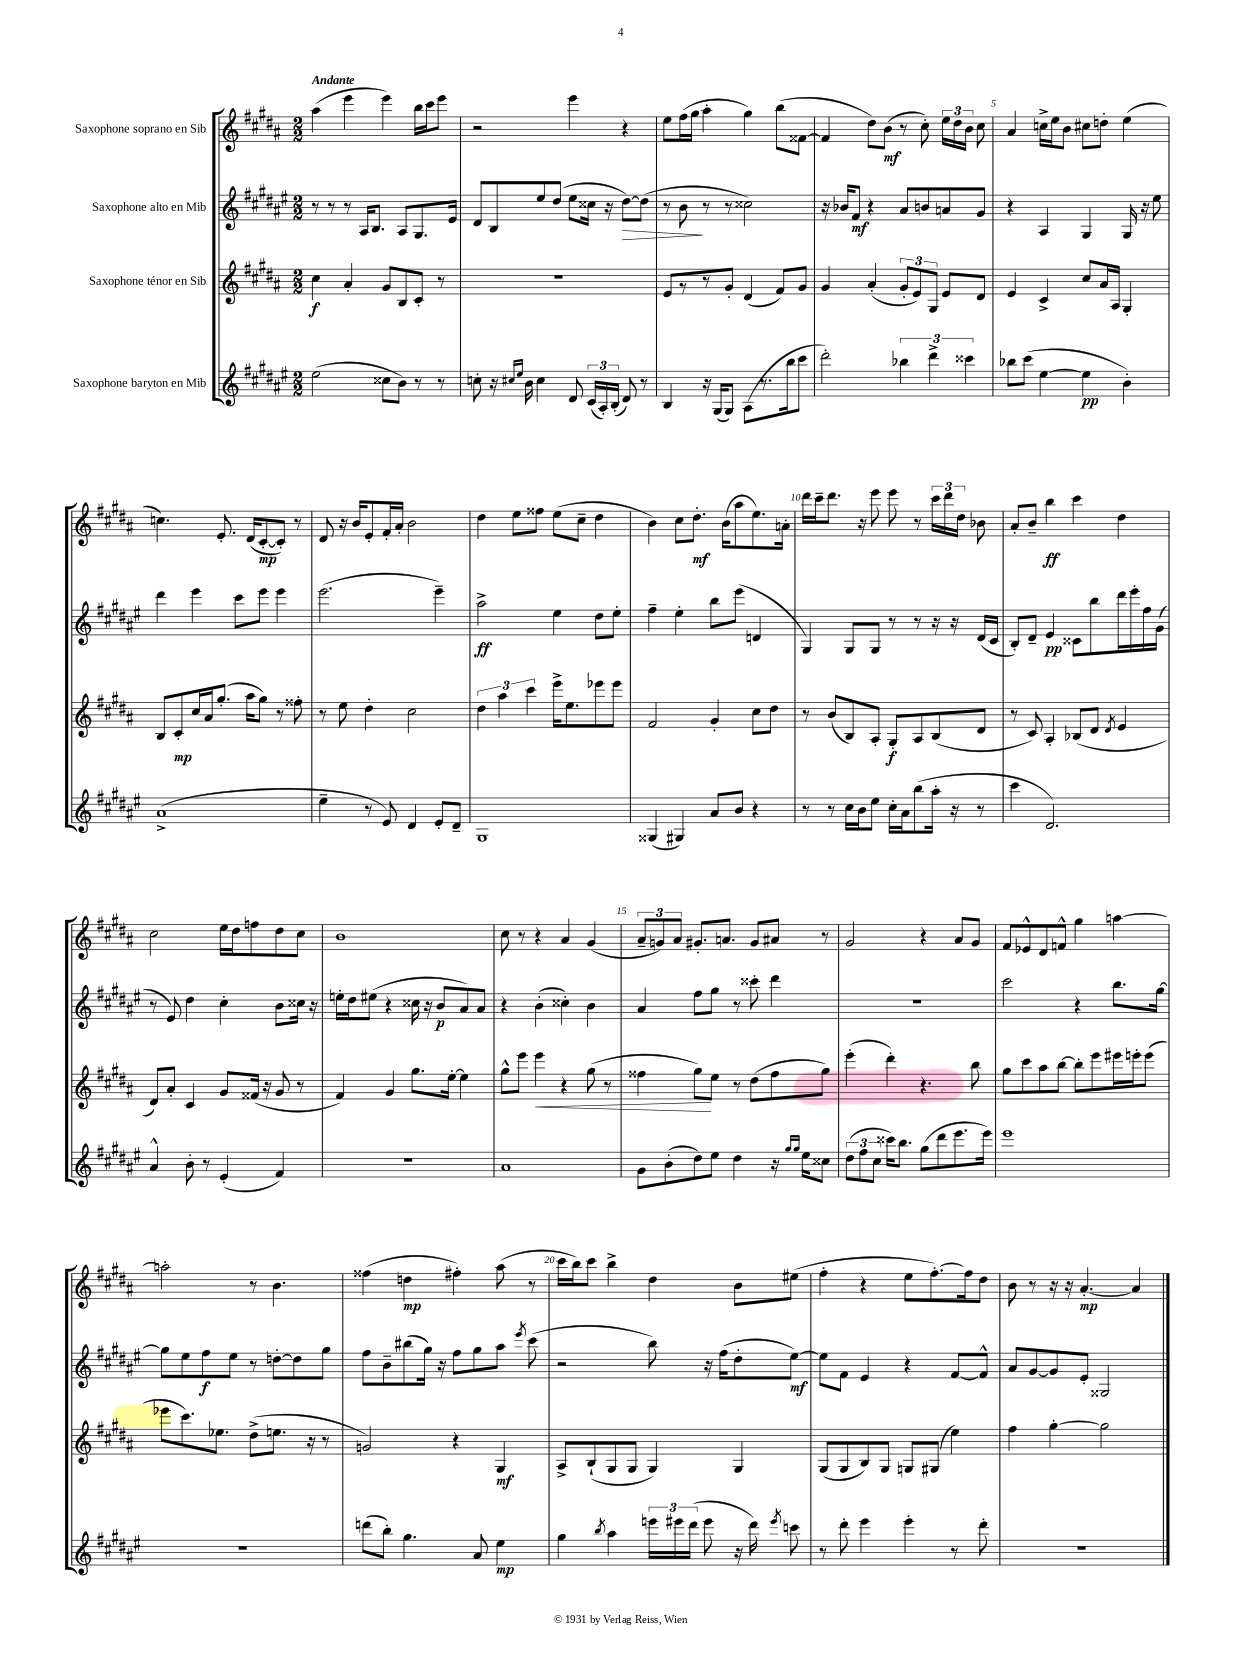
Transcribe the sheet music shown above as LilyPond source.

<<
\new StaffGroup <<
\new Staff = "s0" \with { instrumentName = "Saxophone soprano en Sib" } {
    \clef treble \key b \major \numericTimeSignature \time 2/2 \tempo "Andante"
    \autoBeamOff ais''4( e'''4 e'''4) b''16[ cis'''16 e'''8] |
    r2 e'''4 r4 |
    e''8[ fis''16( gis''16] ais''4-. gis''4) b''8[( fisis'8]~ |
    fisis'4 dis''8[) b'8]\mf( r8 cis''8-.) \tuplet 3/2 { e''16[ dis''16 b'16] } cis''8 |
    ais'4 c''16[-> e''16 b'8] cis''8[ d''8]-. e''4( |
    c''4.) e'8.-. dis'16[( cis'8~-.\mp cis'8]-.) r8 |
    dis'8 r16 b'16[ e'8-. fis'16-. ais'16]-. b'2 |
    dis''4 e''8[ fisis''8] e''8[( cis''8]-- dis''4 |
    b'4) cis''8[ dis''8.]-.\mf b'16[( ais''8 e''8.) a'16]-. |
    dis'''16[ cis'''16-- dis'''8.] r16 e'''8 e'''8 r8 \tuplet 3/2 { cis'''16[ dis'''16 dis''16] } bes'8 |
    ais'8[-. b'8]-- b''4\ff cis'''4 dis''4 |
    cis''2 e''16[ dis''16 f''8 dis''8 cis''8] |
    b'1 |
    cis''8 r8 r4 ais'4 gis'4( |
    \tuplet 3/2 { ais'8[-- g'8) ais'8] } gis'8.[-. a'8.] gis'8[ ais'8] r8 |
    gis'2 r4 ais'8[ gis'8] |
    fis'8[ ees'8-^ dis'8 f'8]-^ gis''4 a''4~ |
    a''2-. r8 b'4. |
    fisis''4( d''4\mp fis''4-.) ais''8( r8 |
    cis'''16[ b''16) cis'''8] b''4-> dis''4 b'8[ eis''8]( |
    fis''4-. r4 e''8[ fis''8.~-.) fis''16 dis''8] |
    b'8 r8 r16 r16 ais'4.~-.\mp ais'4 \bar "|." |
}
\new Staff = "s1" \with { instrumentName = "Saxophone alto en Mib" } {
    \clef treble \key fis \major \numericTimeSignature \time 2/2
    \autoBeamOff r8 r8 r8 ais16[ b8.] ais8[ gis8. eis'16] |
    dis'8[ b8 eis''8 dis''8]( eis''8[ cisis''16] r16 dis''8[~\>) dis''8]( |
    r8 b'8\! r8 r8 cisis''2) |
    r16 bes'16[ fis'8]\mf r4 ais'8[ b'8 a'8 gis'8] |
    r4 ais4 gis4 gis16 r16 eis''8 |
    dis'''4 eis'''4 cis'''8[ eis'''8] eis'''4 |
    eis'''2.( eis'''4--) |
    ais''2->\ff eis''4 dis''8[ eis''8]-. |
    fis''4-- eis''4-. b''8[ eis'''8]( d'4 |
    gis4) gis8[ gis8] r8 r8 r16 r16 dis'16[( cis'16] |
    b8[-.) dis'8]-- eis'4\pp cisis'8[ b''8 dis'''16 eis'''16-. fis''16 gis'16]( |
    r8 eis'8) dis''4 cis''4-. b'8[ cisis''16] r16 |
    e''16[-. dis''16 eis''8]( r4 cisis''16 r16 b'8[\p ais'8) ais'8] |
    r4 b'4-.( cisis''4-.) b'4 |
    ais'4 fis''8[ gis''8] r8 cisis'''8-. dis'''4 |
    R1 |
    cis'''2 r4 b''8.[ gis''16]~ |
    gis''8[ eis''8 fis''8\f eis''8] r8 d''8[~-. d''8 gis''8] |
    fis''8[ b'8-- bis''8( gis''16]) r16 fis''8[ gis''8 ais''8] \acciaccatura { eis'''8 } cis'''8( |
    r2 b''8) r16 fis''16[( dis''8-. eis''8]~\mf) |
    eis''8[ fis'8] eis'4 r4 fis'8[~ fis'8]-^ |
    ais'8[ gis'8~ gis'8 eis'8]-. gisis2 \bar "|." |
}
\new Staff = "s2" \with { instrumentName = "Saxophone ténor en Sib" } {
    \clef treble \key b \major \numericTimeSignature \time 2/2
    \autoBeamOff cis''4\f ais'4-. gis'8[ b8 cis'8]-. r8 |
    R1 |
    e'8[ r8 r8 gis'8]-. dis'4( fis'8[) gis'8] |
    gis'4 ais'4-.( \tuplet 3/2 { gis'8[-. e'8) gis8] } e'8[ dis'8] |
    e'4 cis'4-> cis''8[ ais'16 ais16] gis4-. |
    b8[ cis'8-.\mp cis''16 ais'16 gis''8.]-.( ais''16[ gis''8]) r8 fisis''8-. |
    r8 e''8 dis''4-. cis''2 |
    \tuplet 3/2 { dis''4 ais''4 cis'''4 } e'''16[-> e''8. ees'''8 ees'''8] |
    fis'2 gis'4-. cis''8[ dis''8] |
    r8 b'8[( b8) ais8]-. gis8[-.\f ais8 b8( dis'8] |
    r8 cis'8) ais4-. bes8[( dis'8] \acciaccatura { dis'8 } e'4 |
    dis'8[) ais'8]-. cis'4 gis'8[ fisis'16]( r16 gis'8 r8 |
    fis'4) gis'4 gis''8.[ e''16]~-. e''4 |
    gis''8[-^ e'''8] e'''4\< r4 gis''8( r8 |
    fisis''4 gis''8[\!) e''8] r8 dis''8[( fisis''8 gis''8]) |
    e'''4-.( dis'''4-.) r4. b''8 |
    gis''8[ cis'''8 ais''8 b''8]~ b''8[-. e'''8 eis'''16 e'''16-. e'''8]( |
    ees'''8[ cis'''8.) ees''8.] dis''8[->( e''8.] r16 r8 |
    g'2) r4 gis4\mf |
    ais8[-> b8-!( gis8 gis8] gis4) gis4 |
    gis8[( gis8 b8) gis8] g8[ gis8]( e''4) |
    fis''4 gis''4~-. gis''2 \bar "|." |
}
\new Staff = "s3" \with { instrumentName = "Saxophone baryton en Mib" } {
    \clef treble \key fis \major \numericTimeSignature \time 2/2
    \autoBeamOff eis''2( cisis''8[ b'8]) r8 r8 |
    c''8-. r16 \grace { cis''16[ eis''16] } b'16 cis''4 dis'8 \tuplet 3/2 { cis'16[( ais16-.) b16]-.( } dis'8) r8 |
    b4 r16 gis16[( gis8]) ais8[( r8. b''16 cis'''8] |
    dis'''2-.) \tuplet 3/2 { bes''4 dis'''4-> cisis'''4 } |
    bes''8[ cis'''8]( eis''4~ eis''4\pp b'4-.) |
    ais'1->( |
    eis''4-- r8 eis'8) dis'4 eis'8[-. dis'8]-- |
    gis1 |
    gisis4( gis4) ais'8[ b'8] r4 |
    r8 r8 cis''16[ b'16 eis''8] cis''16[-. ais'16 b''8( ais''16]-. r16 r8 |
    cis'''4 dis'2.) |
    ais'4-^ b'8-. r8 eis'4-.( fis'4) |
    r1 |
    ais'1 |
    gis'8[ b'8-.( dis''8) eis''8] dis''4 r16 \grace { gis''16[ gis''16] } eis''16[ cisis''8] |
    \tuplet 3/2 { dis''8[( fis''8 cis''8] } cisis'''16[) b''8.] gis''8[( dis'''8 eis'''8. eis'''16]) |
    eis'''1 |
    R1 |
    d'''8[( b''8]-.) gis''4. ais'8 eis''4\mp |
    gis''4 \acciaccatura { b''8 } ais''4 \tuplet 3/2 { e'''16[ eis'''16 dis'''16]( } eis'''8 r16 dis'''16) \acciaccatura { eis'''8 } c'''8 |
    r8 dis'''8-. eis'''4 eis'''4-. r8 dis'''8-. |
    R1 \bar "|." |
}
>>
>>
\layout { \context { \Score \override BarNumber.break-visibility = ##(#f #t #t) barNumberVisibility = #(every-nth-bar-number-visible 5) } }
